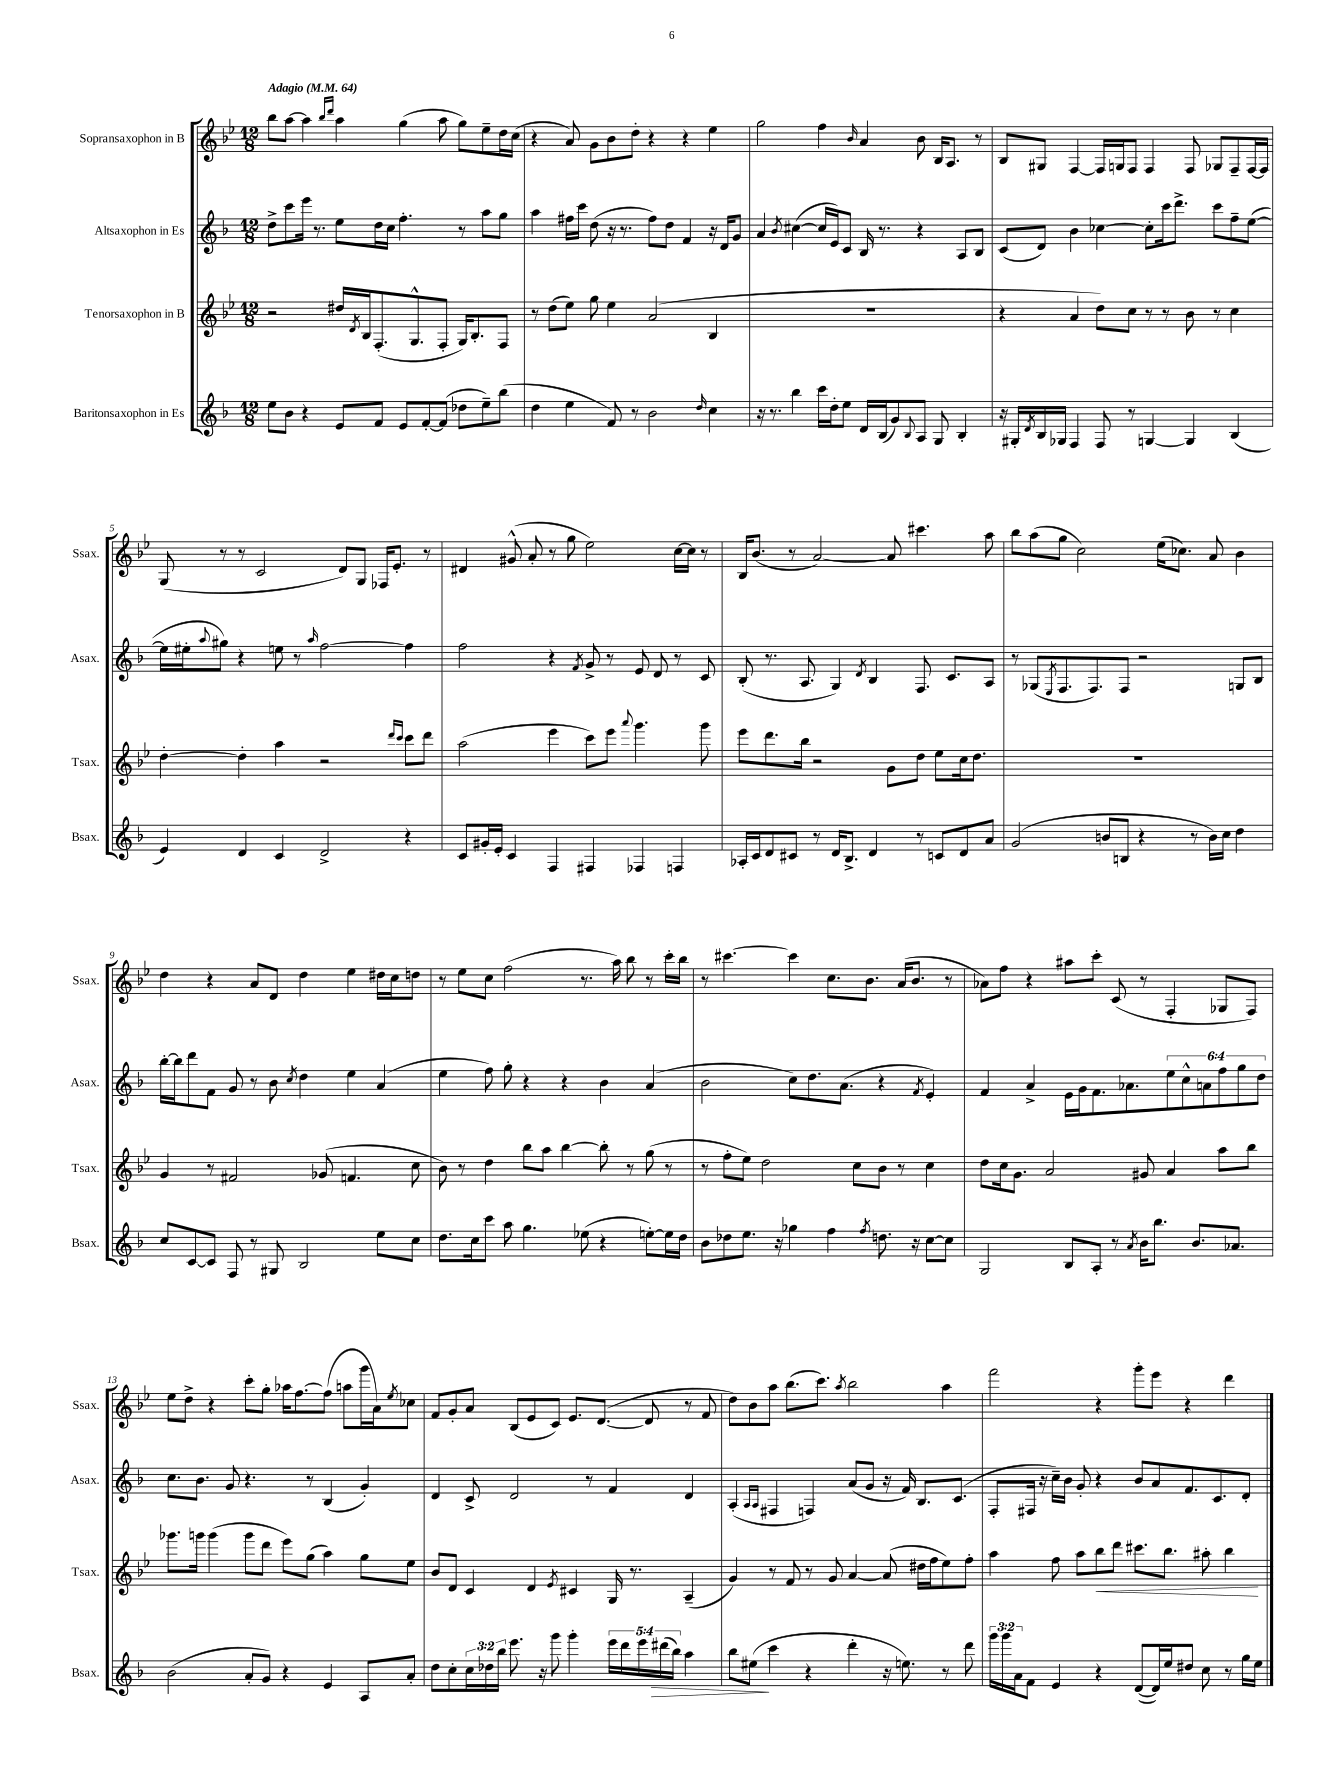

**kern	**kern	**kern	**kern
*staff4	*staff3	*staff2	*staff1
*clefG2	*clefG2	*clefG2	*clefG2
*k[b-]	*k[b-e-]	*k[b-]	*k[b-e-]
*M12/8	*M12/8	*M12/8	*M12/8
*MM64	*MM64	*MM64	*MM64
8ee	2r	8dd^	8bb-
8b-	.	8ccc	[8aa
4r	.	16eee	4aa]
.	.	8.r	.
.	.	.	16qqbb-
.	.	.	16qqddd
8e	16dd#	8ee	4aa
.	8qd	.	.
.	16B-	.	.
8f	(8.F'	16dd	.
.	.	16cc	.
8e	.	4.ff'	(4gg
.	8.G^^	.	.
[8f'	.	.	.
(8f]	8F'	.	8aa
8dd-	16G)	8r	8gg)
.	8.B-'	.	.
8ee~)	.	8aa	8ee-~
(8bb-	8F	8gg	16dd
.	.	.	(16cc
=	=	=	=
4dd	8r	4aa	4r
.	(8dd	.	.
4ee	8ee-)	16ff#	8a)
.	.	16ccc	.
.	8gg	(8dd	8g
8f)	4ee-	16r	8b-
.	.	8.r	.
8r	.	.	8dd'
2b-	(2a	8ff#)	4r
.	.	8dd	.
.	.	4f	4r
16qqdd	.	.	.
4cc	4B-	16r	4ee-
.	.	16d	.
.	.	8g	.
=	=	=	=
16r	1.r	4a	2gg
8.r	.	.	.
.	.	8qb-	.
4bb-	.	([4cc#	.
16ccc	.	16cc#]	4ff
16dd'	.	16e)	.
8ee	.	8c	.
.	.	.	16qqb-
16d	.	16B-	4a
(16B-	.	8.r	.
8g)	.	.	.
8qqB-	.	.	.
8A	.	4r	8b-
8G	.	.	16B-
.	.	.	8.A
4B-'	.	8A	.
.	.	8B-	8r
=	=	=	=
16r	4r	(8c	8B-
16G#'	.	.	.
8qd	.	.	.
16B-	.	8d)	8G#
16G-	.	.	.
4F	4a	4b-	[4F
8F	8dd)	[4cc-	16F]
.	.	.	16G
8r	8cc	.	8F
[4G	8r	8cc-']	4F
.	8r	16ccc	.
.	.	8.ddd^	.
4G]	8b-	.	8F
.	8r	8ccc	8G-
(4B-	4cc	8ff~	8F~
.	.	([8ee	[16F
.	.	.	16F]
=	=	=	=
4e)	[4dd'	16ee]	(8G
.	.	16ee#'	.
.	.	8qqaa	.
.	.	8gg#)	8r
4d	4dd']	4r	8r
.	.	.	2c
4c	4aa	8ee	.
.	.	8r	.
.	.	16qqaa	.
2d^	2r	[2ff	.
.	.	.	8d)
.	.	.	8G
.	.	.	16F-
.	.	.	8.e-'
.	16qqddd	.	.
.	16qqccc	.	.
4r	8ccc	4ff]	.
.	8ddd	.	8r
=	=	=	=
8c	(2aa	2ff	4d#
16g#'	.	.	.
16e'	.	.	.
4c	.	.	(8g#^^
.	.	.	8a'
4F	4eee-	4r	8r
.	.	.	8gg
.	.	8qf	.
4F#	8ccc)	8g^	2ee-)
.	8eee-	8r	.
.	8qqaaa	.	.
4F-	4.ggg	8e	.
.	.	8d	.
4F	.	8r	[16cc
.	.	.	16cc]
.	8ggg	8c	8r
=	=	=	=
16A-'	8eee-	(8B-'	16B-
16c	.	.	(8.b-
8d	8.ddd	8.r	.
8c#	.	.	8r
.	16bb-	8.A	.
8r	2r	.	[2a)
16d	.	4G)	.
8.B-^	.	.	.
.	.	8qd	.
4d	.	4B-	.
.	8g	.	8a]
8r	8dd	8.F	4.ccc#
8c	8ee-	.	.
.	.	8.c	.
8d	16cc	.	.
.	8.dd	.	.
8a	.	8A	8aa
=	=	=	=
(2g	1.r	8r	8bb-
.	.	(8G-	(8aa
.	.	8qE	.
.	.	8.F	8gg
.	.	.	2cc)
.	.	8.F)	.
8b	.	.	.
8B	.	8F	.
4r	.	2r	.
.	.	.	(16ee-
.	.	.	8.cc-)
8r	.	.	.
16b)	.	.	8a
16cc	.	.	.
4dd	.	8G	4b-
.	.	8B-	.
=	=	=	=
8cc	4g	[16bb-'	4dd
.	.	16bb-]	.
[8c	.	8ddd	.
8c]	8r	8f	4r
8F	2f#	8g	.
8r	.	8r	8a
8G#	.	8b-	8d
.	.	8qcc	.
2B-	.	4dd	4dd
.	(8g-	.	.
.	4.f	4ee	4ee-
8ee	.	(4a	16dd#
.	.	.	16cc
8cc	8cc	.	8dd
=	=	=	=
8.dd	8b-)	4ee	8r
.	8r	.	8ee-
16cc	.	.	.
8ccc	4dd	8ff)	8cc
8aa	.	8gg'	(2ff
4.gg	8bb-	4r	.
.	8aa	.	.
.	[4bb-	4r	.
(8ee-	.	.	8.r
4r	8bb-']	4b-	.
.	.	.	16aa)
.	8r	.	8bb-
[8ee')	(8gg	(4a	8r
16ee]	8r	.	16ccc'
16dd	.	.	16bb-
=	=	=	=
8b-	8r	2b-	8r
8dd-	8ff'	.	[4.ccc#
8.ee	8ee-)	.	.
.	2dd	.	.
16r	.	.	.
4gg-	.	8cc)	4ccc#]
.	.	8.dd	.
4ff	.	.	8.cc
.	.	(8.a	.
.	8cc	.	.
.	.	.	8.b-
8qff	.	.	.
8.dd	8b-	4r	.
.	8r	.	(16a
16r	.	.	8.b-
.	.	8qf	.
[8cc	4cc	4e')	.
8cc]	.	.	8r
=	=	=	=
2G	8dd	4f	8a-)
.	16cc	.	8ff
.	8.g	.	.
.	.	4a^	4r
.	2a	.	.
8B-	.	16e	8aa#
.	.	16g	.
8A'	.	8.f	8ccc'
8r	.	.	(8c
.	.	8.a-	.
8qa	.	.	.
16b-	8g#	.	8r
8.bb-	.	.	.
.	4a	12ee	4F'
.	.	12cc^^	.
8.b-	.	.	.
.	.	12a	.
.	8aa	12ff	8G-
8.a-	.	.	.
.	.	12gg	.
.	8bb-	.	8F)
.	.	12dd	.
=	=	=	=
(2b-	8.ggg-	8.cc	8ee-
.	.	.	8dd^
.	16ggg	8.b-	.
.	(4ggg	.	4r
.	.	8g	.
8a'	8ggg	4.r	8ccc'
8g)	8ddd	.	8gg'
4r	8eee-)	.	16aa-
.	.	.	[8.ff
.	(8gg	8r	.
4e	4aa)	(4B-	(8ff]
.	.	.	8aa
8A	8gg	4g')	16ggg
.	.	.	16a)
.	.	.	8qee-
8a'	8ee-	.	8cc-
=	=	=	=
8dd	8b-	4d	8f
8cc'	8d	.	8g'
24cc	4c	8c^	8a
24dd-	.	.	.
24bb-	.	.	.
8.eee	.	2d	(8B-
.	4d	.	8e-
16r	.	.	.
8ggg	.	.	8c)
.	8qe-	.	.
4ggg'	4c#	.	8.e-
.	.	8r	.
.	.	.	([8.d
20eee	16G	4f	.
20ddd	.	.	.
.	8.r	.	.
20eee	.	.	.
.	.	.	8d]
(20ddd#	.	.	.
20bb-)	.	.	.
4aa	(4A~	4d	8r
.	.	.	8f
=	=	=	=
8bb-	4g)	(4A'	8dd)
(8ee#	.	.	8b-
.	.	16qqA	.
.	.	16qqA	.
4ccc	8r	4F#	8aa
.	8f	.	(8.bb-
4r	8r	4F)	.
.	.	.	8.ccc)
.	8g	.	.
.	.	.	8qaa
4ddd'	[4a	(8a	2bb-
.	.	8g	.
16r	(8a]	16r	.
8.ee)	.	16f)	.
.	16dd#	8.B-	.
.	16ff	.	.
8r	8ee-)	.	4aa
.	.	(8.c	.
8ddd	8ff'	.	.
=	=	=	=
24ggg	4aa	8F'	2fff
24ggg	.	.	.
24a	.	.	.
8f	.	16F#	.
.	.	16r	.
4e	8ff	16cc~)	.
.	.	16b-	.
.	8aa	8g'	.
4r	8bb-	4r	4r
.	8ddd	.	.
([8d	8.ccc#	8b-	8ggg'
16d])	.	8a	8eee-
16ee	8.bb-	.	.
8dd#	.	8.f	4r
8cc	8aa#'	.	.
.	.	8.c	.
8r	4bb-	.	4ddd
16gg	.	8d'	.
16ee	.	.	.
==	==	==	==
*-	*-	*-	*-
